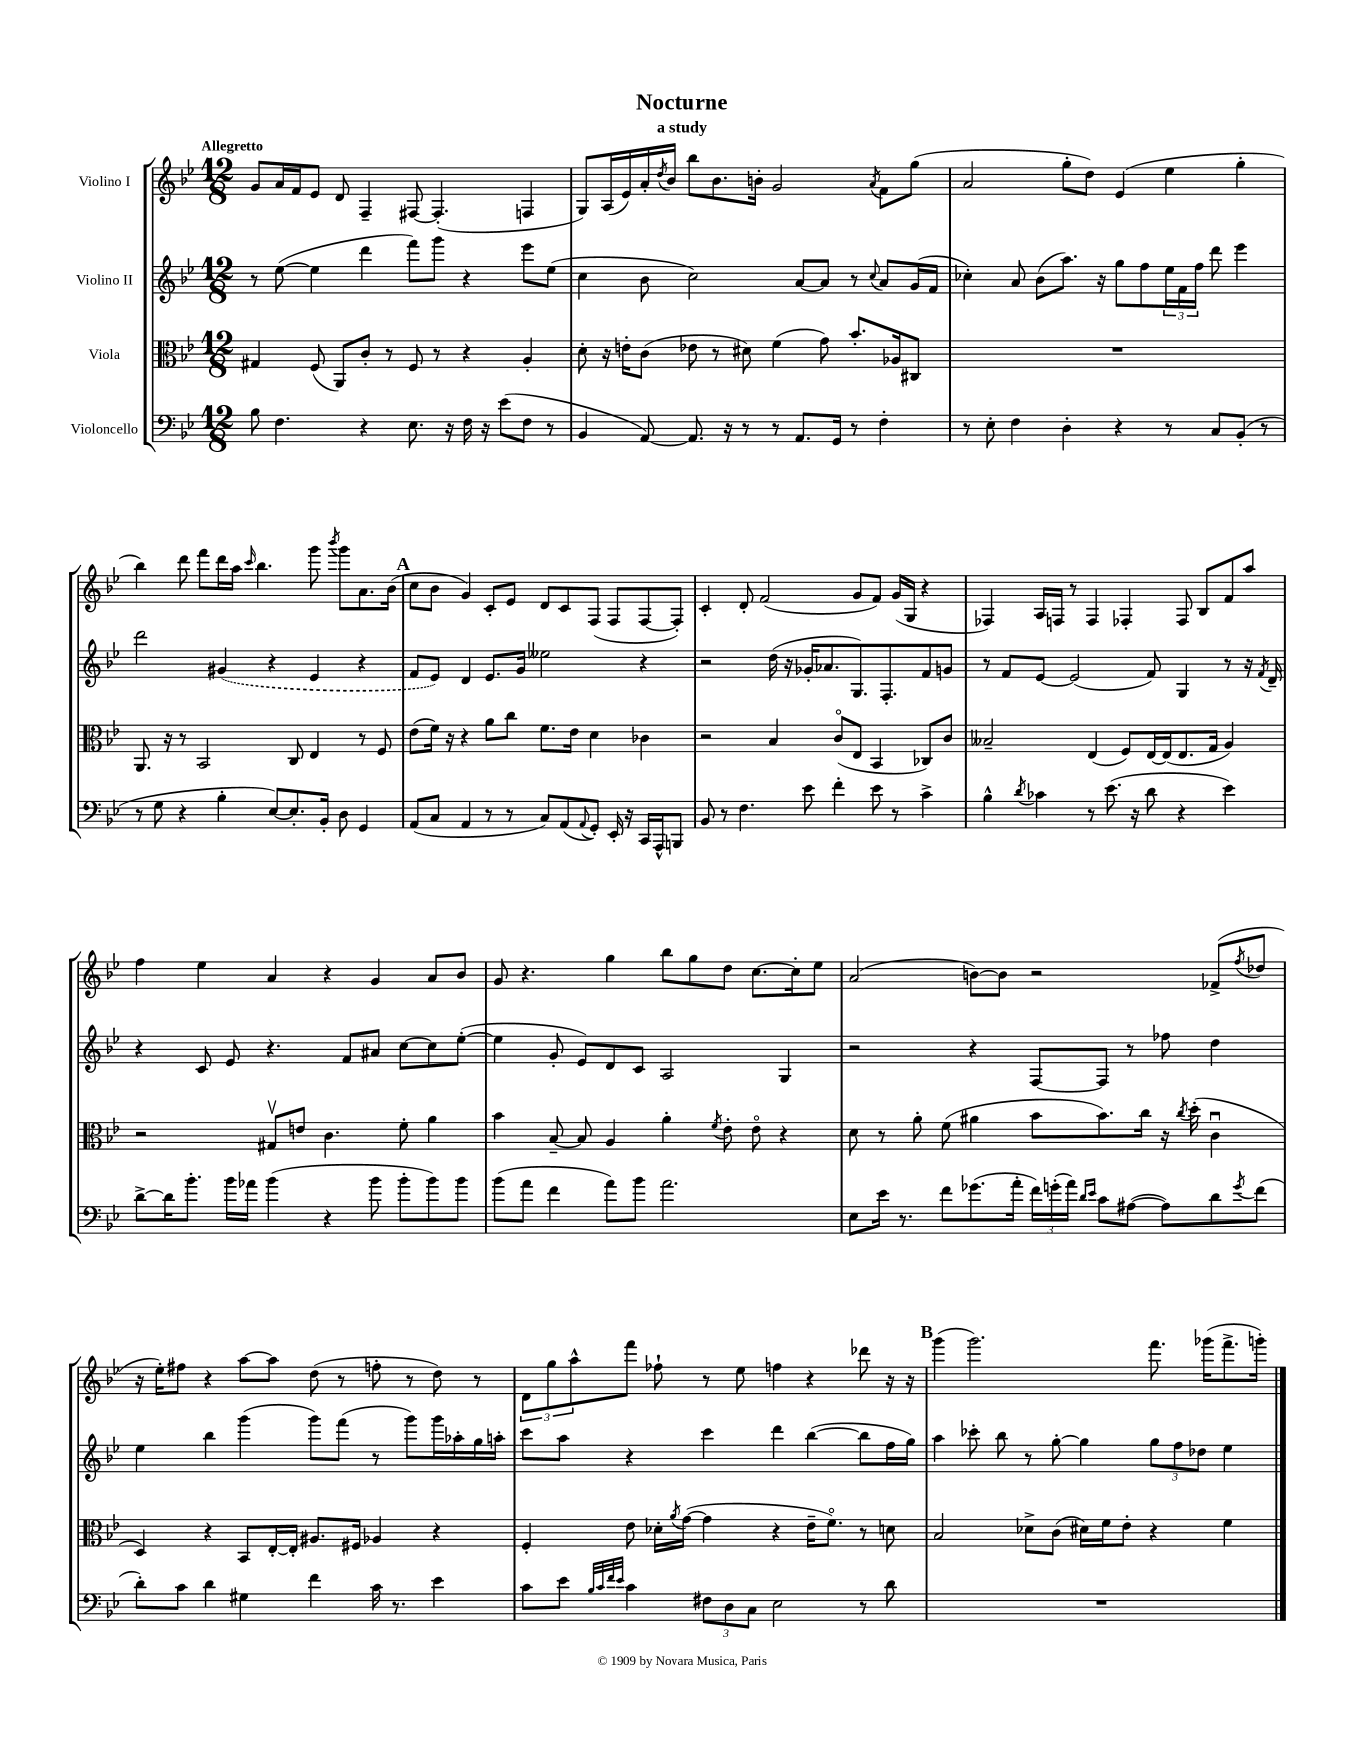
\header { title = "Nocturne" subtitle = "a study" }
<<
\new StaffGroup <<
\new Staff = "s0" \with { instrumentName = "Violino I" } {
    \clef treble \key bes \major \numericTimeSignature \time 12/8 \tempo "Allegretto"
    g'8 a'16 f'16 ees'8 d'8 f4-- fis8~ fis4.-.( f4 |
    g8) a16( ees'16) a'16-. \acciaccatura { d''8 } bes'16 bes''8 bes'8. b'16-. g'2 \acciaccatura { a'8 } f'8 g''8( |
    a'2 g''8-. d''8) ees'4( ees''4 g''4-. |
    bes''4) d'''8 f'''8 d'''16 a''16 \grace { c'''16 } bes''4. g'''8 \acciaccatura { bes'''8 } g'''8 a'8. bes'16( |
    \mark \markup { \bold "A" } c''8 bes'8 g'4) c'8-. ees'8 d'8 c'8 f8( f8 f8~ f8-.) |
    c'4-. d'8-. f'2( g'8 f'8) g'16( g16 r4 |
    fes4) a16 f16 r8 f4 fes4-. fes8 bes8 f'8 a''8 |
    f''4 ees''4 a'4 r4 g'4 a'8 bes'8 |
    g'8 r4. g''4 bes''8 g''8 d''8 c''8.~ c''16-. ees''8 |
    a'2( b'8~) b'8 r2 fes'8->( \acciaccatura { f''8 } des''8 |
    r16 ees''16-.) fis''8 r4 a''8~ a''8 d''8( r8 f''8-. r8 d''8) r8 |
    \tuplet 3/2 { d'8 g''8 a''8-^ } f'''8 fes''8-! r8 ees''8 f''4 r4 des'''8 r16 r16 |
    \mark \markup { \bold "B" } g'''4( g'''2.) f'''8. ges'''16( f'''8.-> g'''16-.) \bar "|." |
}
\new Staff = "s1" \with { instrumentName = "Violino II" } {
    \clef treble \key bes \major \numericTimeSignature \time 12/8
    r8 ees''8~( ees''4 d'''4 f'''8) g'''8 r4 ees'''8 ees''8( |
    c''4 bes'8 c''2) a'8~ a'8 r8 \appoggiatura { c''8 } a'8 g'16( f'16 |
    ces''4-.) a'8 bes'8( a''8.) r16 g''8 f''8 \tuplet 3/2 { ees''16 f'16 f''16 } d'''8 ees'''4 |
    d'''2 \once \slurDashed gis'4( r4 ees'4 r4 |
    \mark \markup { \bold "A" } f'8 ees'8) d'4 ees'8. g'16 eeses''2 r4 |
    r2 d''16( r16 ges'16-. aes'8. g8.) f8.-. f'8 g'8 |
    r8 f'8 ees'8~ ees'2( f'8) g4 r8 r16 \acciaccatura { f'8 } d'16-- |
    r4 c'8 ees'8 r4. f'8 ais'8 c''8~ c''8 ees''8~-.( |
    ees''4 g'8-. ees'8) d'8 c'8 a2 g4 |
    r2 r4 f8~ f8 r8 fes''8 d''4 |
    ees''4 bes''4 g'''4( g'''8) f'''8( r8 g'''8) g'''16 aes''16-. g''16 a''16-. |
    c'''8 a''8 r4 c'''4 d'''4 bes''4~( bes''8 f''16 g''16) |
    \mark \markup { \bold "B" } a''4 ces'''8-. bes''8 r8 g''8~-. g''4 \tuplet 3/2 { g''8 f''8 des''8 } ees''4 \bar "|." |
}
\new Staff = "s2" \with { instrumentName = "Viola" } {
    \clef alto \key bes \major \numericTimeSignature \time 12/8
    gis4 f8( a,8) c'8-. r8 f8 r8 r4 a4-. |
    d'8-. r16 e'16-. c'8( ees'8 r8 dis'8) f'4( g'8) bes'8.-. aes16 cis8 |
    R1. |
    a,8. r16 r8 bes,2 c8 ees4 r8 f8 |
    \mark \markup { \bold "A" } ees'8( f'16) r16 r4 a'8 c''8 f'8. ees'16 d'4 ces'4 |
    r2 bes4 c'8\flageolet( ees8 bes,4 ces8) c'8 |
    beses2-- ees4( f8) ees16~ ees16( ees8. g16 a4) |
    r2 gis8\upbow e'8 c'4. f'8-. a'4 |
    bes'4 bes8~-- bes8 a4 a'4-. \acciaccatura { f'8 } ees'8-. ees'8\flageolet r4 |
    d'8 r8 a'8-. f'8( ais'4 bes'8 bes'8.) c''16 r16 \acciaccatura { c''8 } d''16-.( c'4\downbow |
    d4) r4 bes,8 ees16~-. ees16-. ais8. fis16 aes4 r4 |
    f4-. ees'8 des'16-. \acciaccatura { a'8 } g'16~( g'4 r4 ees'16-- f'8.\flageolet) r8 d'8 |
    \mark \markup { \bold "B" } bes2 des'8-> c'8( dis'16) f'16 ees'8-. r4 f'4 \bar "|." |
}
\new Staff = "s3" \with { instrumentName = "Violoncello" } {
    \clef bass \key bes \major \numericTimeSignature \time 12/8
    bes8 f4. r4 ees8. r16 f16 r16 ees'8( f8 r8 |
    bes,4 a,8~) a,8. r16 r8 r8 a,8. g,16 r8 f4-. |
    r8 ees8-. f4 d4-. r4 r8 c8 bes,8-.( r8 |
    r8 g8 r4 bes4-. ees8~) ees8.-. bes,16-. d8 g,4 |
    \mark \markup { \bold "A" } a,8( c8 a,4 r8 r8 c8) a,8( \appoggiatura { a,8 } g,8-.) ees,16-. r16 c,16 a,,16-^ b,,8 |
    bes,8 r8 f4. ees'8 f'4-. ees'8 r8 c'4-> |
    bes4-^ \acciaccatura { d'8 } ces'4 r8 ees'8.( r16 d'8 r4 ees'4) |
    d'8~-> d'16 bes'8.-. bes'16 aes'16 bes'4( r4 bes'8 bes'8-. bes'8) bes'8 |
    bes'8( a'8 f'4 a'8) bes'8 a'2. |
    ees8 ees'16 r8. f'8 ges'8.( a'16-. \tuplet 3/2 { f'16) g'16-.( a'16) } \grace { d'16 ees'16 } c'8 ais8~( ais8) d'8 \acciaccatura { g'8 } f'8( |
    d'8-.) c'8 d'4 gis4 f'4 c'16 r8. ees'4 |
    c'8 ees'8 \grace { bes32 c'32 f'32 ees'32 } c'4 \tuplet 3/2 { fis8 d8 c8 } ees2 r8 d'8 |
    \mark \markup { \bold "B" } R1. \bar "|." |
}
>>
>>
\layout { \context { \Score \remove "Bar_number_engraver" } }
